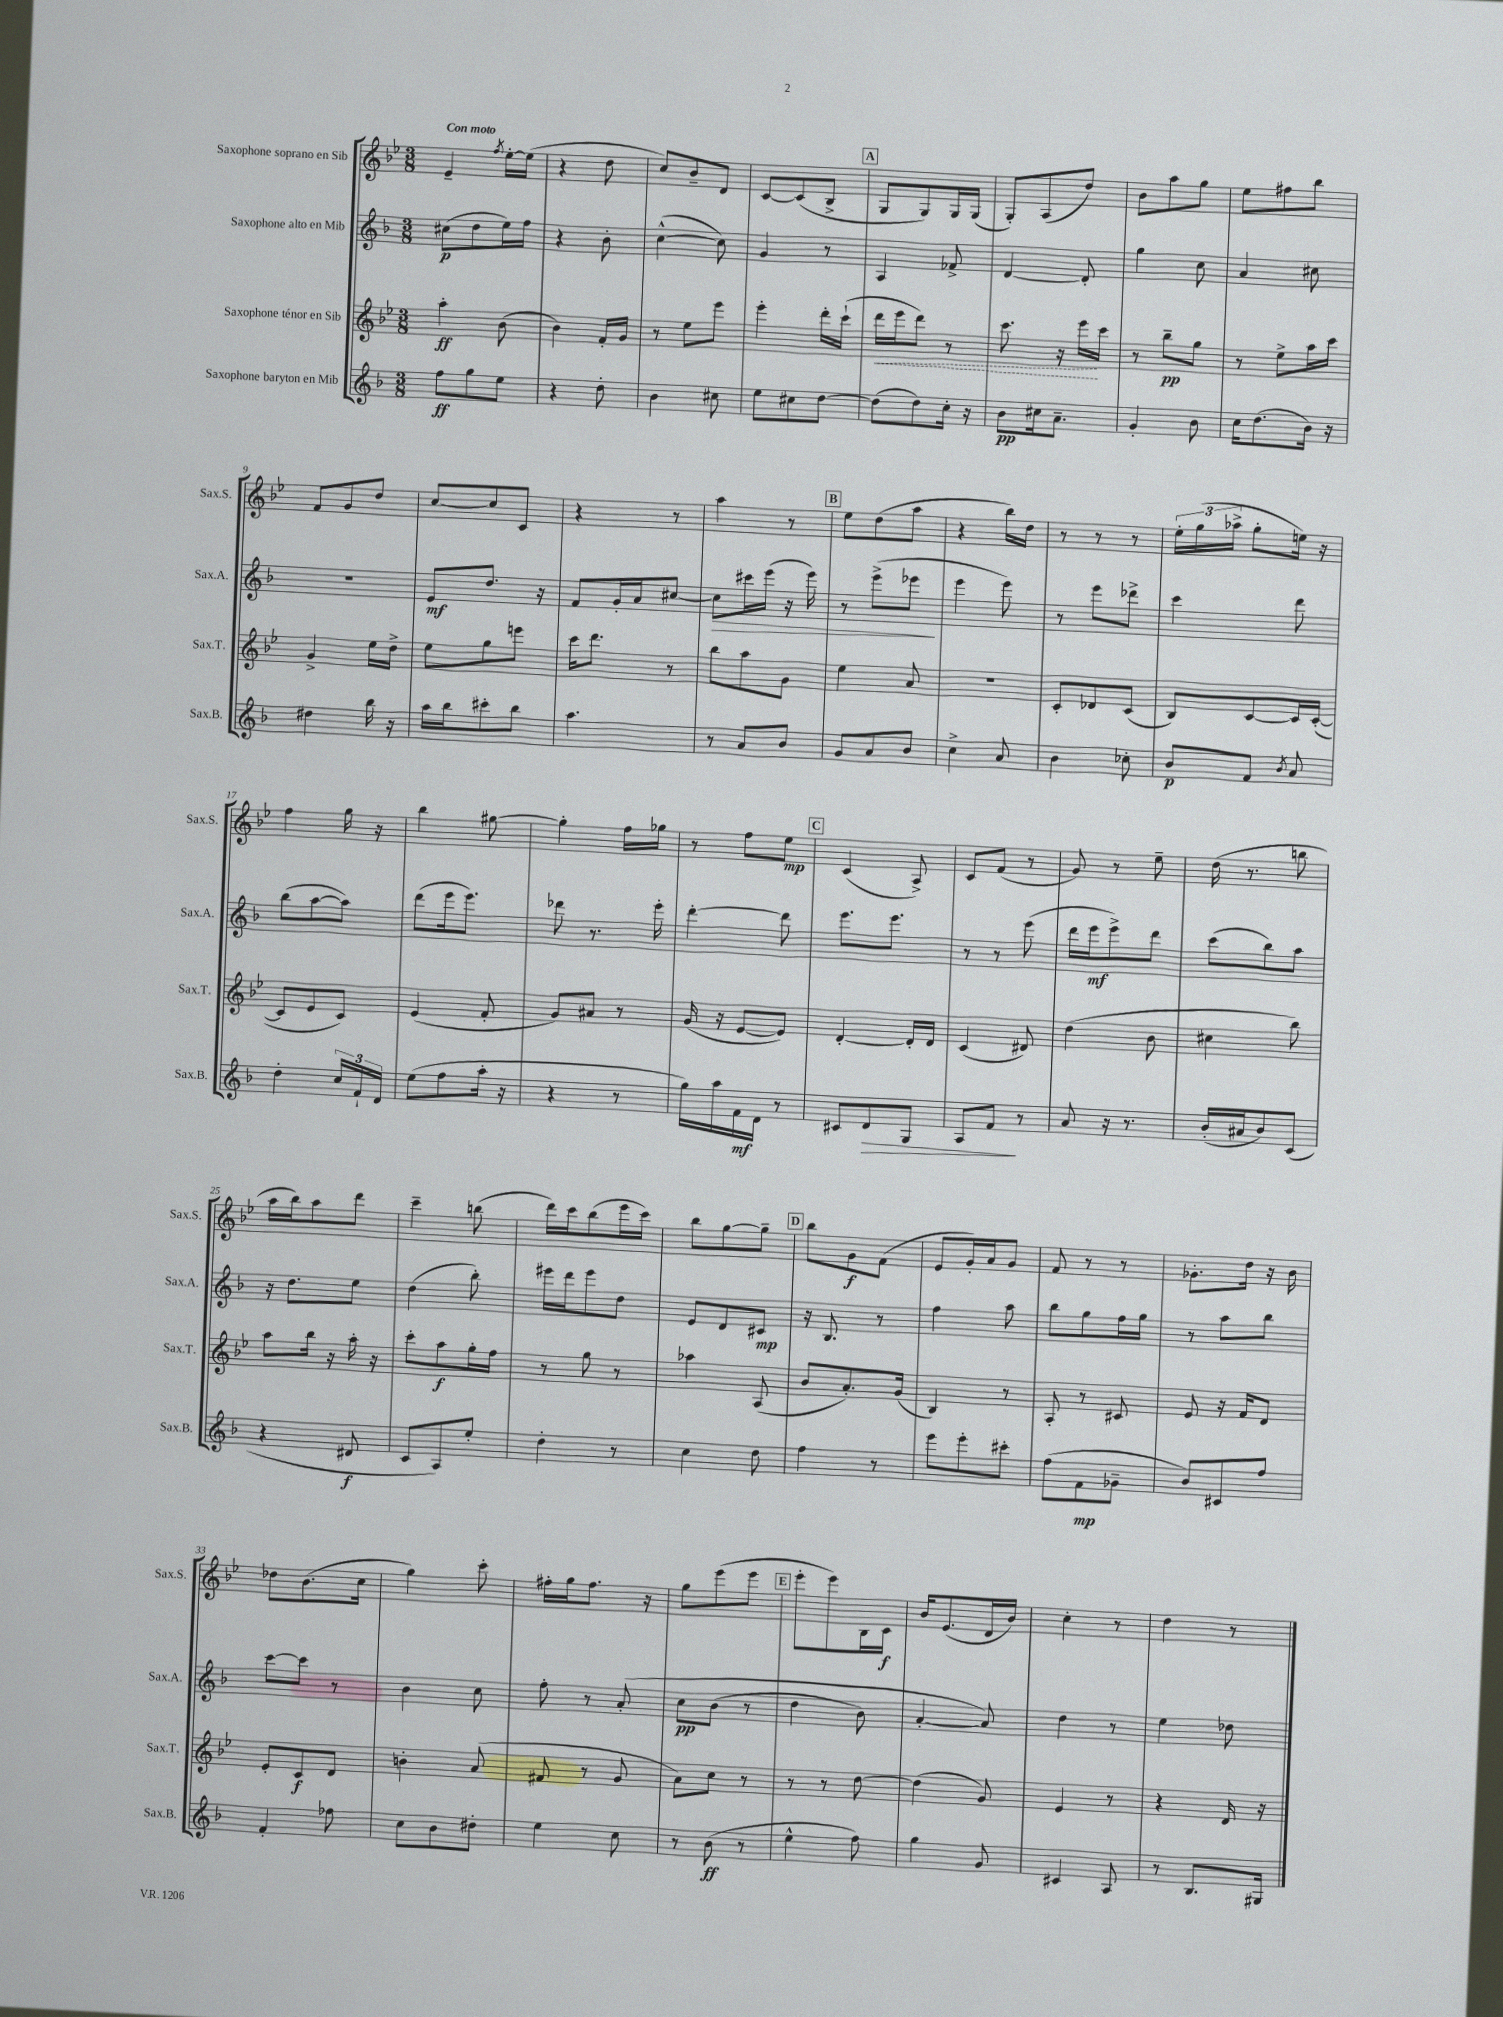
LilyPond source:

<<
\new StaffGroup <<
\new Staff = "s0" \with { instrumentName = "Saxophone soprano en Sib" shortInstrumentName = "Sax.S." } {
    \clef treble \key bes \major \numericTimeSignature \time 3/8 \tempo "Con moto"
    \autoBeamOff ees'4-- \acciaccatura { f''8 } ees''16[~-. ees''16]( |
    r4 d''8 |
    c''8[) bes'8-- d'8] |
    c'8[~ c'8( bes8]-> |
    \mark \markup { \box "A" } g8[ g8) g16 g16]( |
    g8[-.) a8( d''8]) |
    bes'8[ a''8 g''8] |
    ees''8[ fis''8 bes''8] |
    f'8[ g'8 d''8] |
    c''8[~ c''8 c'8] |
    r4 r8 |
    a''4 r8 |
    \mark \markup { \box "B" } ees''8[ d''8( a''8] |
    r4 bes''16[) d''16] |
    r8 r8 r8 |
    \tuplet 3/2 { ees''16[-. g''16( aes''16]-> } g''8[-. e''16]) r16 |
    f''4 g''16 r16 |
    bes''4 gis''8~ |
    gis''4-. f''16[ ges''16] |
    r8 f''8[ ees''8]\mp |
    \mark \markup { \box "C" } c'4( a8->) |
    c'8[ f'8]( r8 |
    g'8) r8 ees''8-- |
    d''16( r8. b''8 |
    a''16[ bes''16) a''8 d'''8] |
    c'''4-- b''8( |
    d'''16[) c'''16 bes''8( ees'''16 c'''16]) |
    bes''8[ g''8~ g''8]-- |
    \mark \markup { \box "D" } bes''8[ g'8\f f'8]( |
    ees'8[ g'16-.) a'16 g'8] |
    f'8 r8 r8 |
    ges'8.[-. d''16] r16 bes'16 |
    des''8[ bes'8.( c''16] |
    g''4) c'''8-. |
    fis''16[-. g''16 fis''8.] r16 |
    g''8[ ees'''8( ees'''8] |
    \mark \markup { \box "E" } ees'''8[-. ees'''8) bes16 c'16]\f |
    bes'16[ ees'8.( d'16 bes'16]) |
    c''4-. r8 |
    d''4 r8 \bar "|." |
}
\new Staff = "s1" \with { instrumentName = "Saxophone alto en Mib" shortInstrumentName = "Sax.A." } {
    \clef treble \key f \major \numericTimeSignature \time 3/8
    \autoBeamOff cis''8[\p( d''8 e''16) f''16] |
    r4 bes'8-. |
    c''4~-^( c''8) |
    g'4 r8 |
    \mark \markup { \box "A" } a4 fes'8-> |
    d'4~ d'8-. |
    g''4 c''8 |
    a'4 cis''8 |
    R4. |
    e'8[\mf d''8.] r16 |
    f'8[ g'16-. a'16 cis''8]~ |
    cis''8[\> cis'''16 e'''16]( r16 e'''16) |
    \mark \markup { \box "B" } r8 e'''8[->( ees'''8]\! |
    e'''4 e'''8) |
    r8 e'''8[ des'''8]-> |
    c'''4 d'''8 |
    bes''8[( a''8~ a''8]) |
    d'''8[( e'''16 e'''8.]) |
    des'''8 r8. e'''16-. |
    d'''4~-. d'''8 |
    \mark \markup { \box "C" } e'''8.[ e'''8.] |
    r8 r8 e'''8( |
    d'''16[ e'''16\mf e'''8->) d'''8] |
    c'''8[( bes''8) a''8] |
    r16 d''8.[ e''8] |
    d''4( bes''8-.) |
    eis'''16[ d'''16 eis'''8 d''8] |
    e'8[ d'8 cis'8]\mp |
    \mark \markup { \box "D" } r16 bes8. r8 |
    f''4 a''8 |
    bes''8[ g''8 f''16 g''16] |
    r8 a''8[ bes''8] |
    c'''8[~ c'''8] r8 |
    bes'4 c''8 |
    f''8-. r8 a'8-.\( |
    c''8[\pp bes'8]( r8 |
    \mark \markup { \box "E" } d''4 bes'8) |
    a'4~-. a'8\) |
    d''4 r8 |
    e''4 des''8 \bar "|." |
}
\new Staff = "s2" \with { instrumentName = "Saxophone ténor en Sib" shortInstrumentName = "Sax.T." } {
    \clef treble \key bes \major \numericTimeSignature \time 3/8
    \autoBeamOff a''4-.\ff bes'8( |
    bes'4) f'16[-. g'16] |
    r8 ees''8[ ees'''8] |
    ees'''4-. d'''16[-. c'''16]-!( |
    \mark \markup { \box "A" } \once \override Hairpin.style = #'dashed-line d'''16[\< ees'''16 d'''8]) r8 |
    c'''8. r16 ees'''16[\! c'''16] |
    r8 bes''8[--\pp g''8] |
    r8 ees''8[-> a''16 c'''16] |
    g'4-> ees''16[ d''16]-> |
    ees''8[ g''8 e'''8] |
    c'''16[ d'''8.] r8 |
    bes''8[ a''8 g'8] |
    \mark \markup { \box "B" } ees''4 a'8 |
    R4. |
    c'8[-. des'8 c'8]( |
    bes8[) c'8~ c'16 c'16]~-.( |
    c'8[ ees'8 c'8]) |
    ees'4( f'8-. |
    g'8[) ais'8] r8 |
    g'16( r16 ees'8[~ ees'8]) |
    \mark \markup { \box "C" } d'4~-. d'16[-. d'16] |
    c'4( dis'8) |
    d''4( bes'8 |
    cis''4 bes''8) |
    a''8[ bes''16] r16 a''16-. r16 |
    c'''8[-. a''8\f g''16-. f''16] |
    r8 g''8 r8 |
    aes''4 a8( |
    \mark \markup { \box "D" } bes'8[ a'8.-.) g'16]( |
    bes4) r8 |
    a8-. r8 cis'8 |
    ees'8 r16 f'16[ d'8] |
    ees'8[-. c'8\f d'8] |
    b'4-. a'8( |
    fis'8 r8 g'8 |
    a'8[) c''8] r8 |
    \mark \markup { \box "E" } r8 r8 d''8~ |
    d''4( g'8) |
    ees'4 r8 |
    r4 d'16 r16 \bar "|." |
}
\new Staff = "s3" \with { instrumentName = "Saxophone baryton en Mib" shortInstrumentName = "Sax.B." } {
    \clef treble \key f \major \numericTimeSignature \time 3/8
    \autoBeamOff f''8[\ff g''8 e''8] |
    r4 d''8-. |
    bes'4 cis''8 |
    e''8[ cis''8 d''8]~ |
    \mark \markup { \box "A" } d''8[( d''8) c''16]-. r16 |
    bes'8[\pp cis''16 a'8.]-- |
    g'4-. bes'8 |
    c''16[ d''8.( bes'16]) r16 |
    dis''4 bes''16 r16 |
    a''16[ bes''16 cis'''8-. bes''8] |
    a''4. |
    r8 a'8[ bes'8] |
    \mark \markup { \box "B" } g'8[ a'8 bes'8] |
    c''4-> a'8 |
    bes'4 ces''8-. |
    bes'8[\p f'8] \acciaccatura { bes'8 } a'8 |
    d''4-. \tuplet 3/2 { c''16[ f'16-! d'16] } |
    e''8[( f''8 a''16]-. r16 |
    r4 r8 |
    g''16[) a''16 f'16\mf d'16] r8 |
    \mark \markup { \box "C" } cis'8[ d'8\> g8] |
    a8[ f'8]\! r8 |
    a'8 r16 r8. |
    bes'16[-.( ais'16 bes'8) c'8]( |
    r4 dis'8\f |
    c'8[ a8) e''8]-. |
    d''4-. r8 |
    c''4 d''8 |
    \mark \markup { \box "D" } f''4 r8 |
    e'''8[ e'''8-. cis'''8]-. |
    f''8[( f'8\mp ges'8]-- |
    bes'8[) cis'8 f''8] |
    f'4-. fes''8 |
    c''8[ bes'8 dis''8]-. |
    e''4 c''8 |
    r8 bes'8\ff( r8 |
    \mark \markup { \box "E" } e''4-^ f''8) |
    g''4 g'8 |
    cis'4 a8 |
    r8 bes8.[ gis16] \bar "|." |
}
>>
>>
